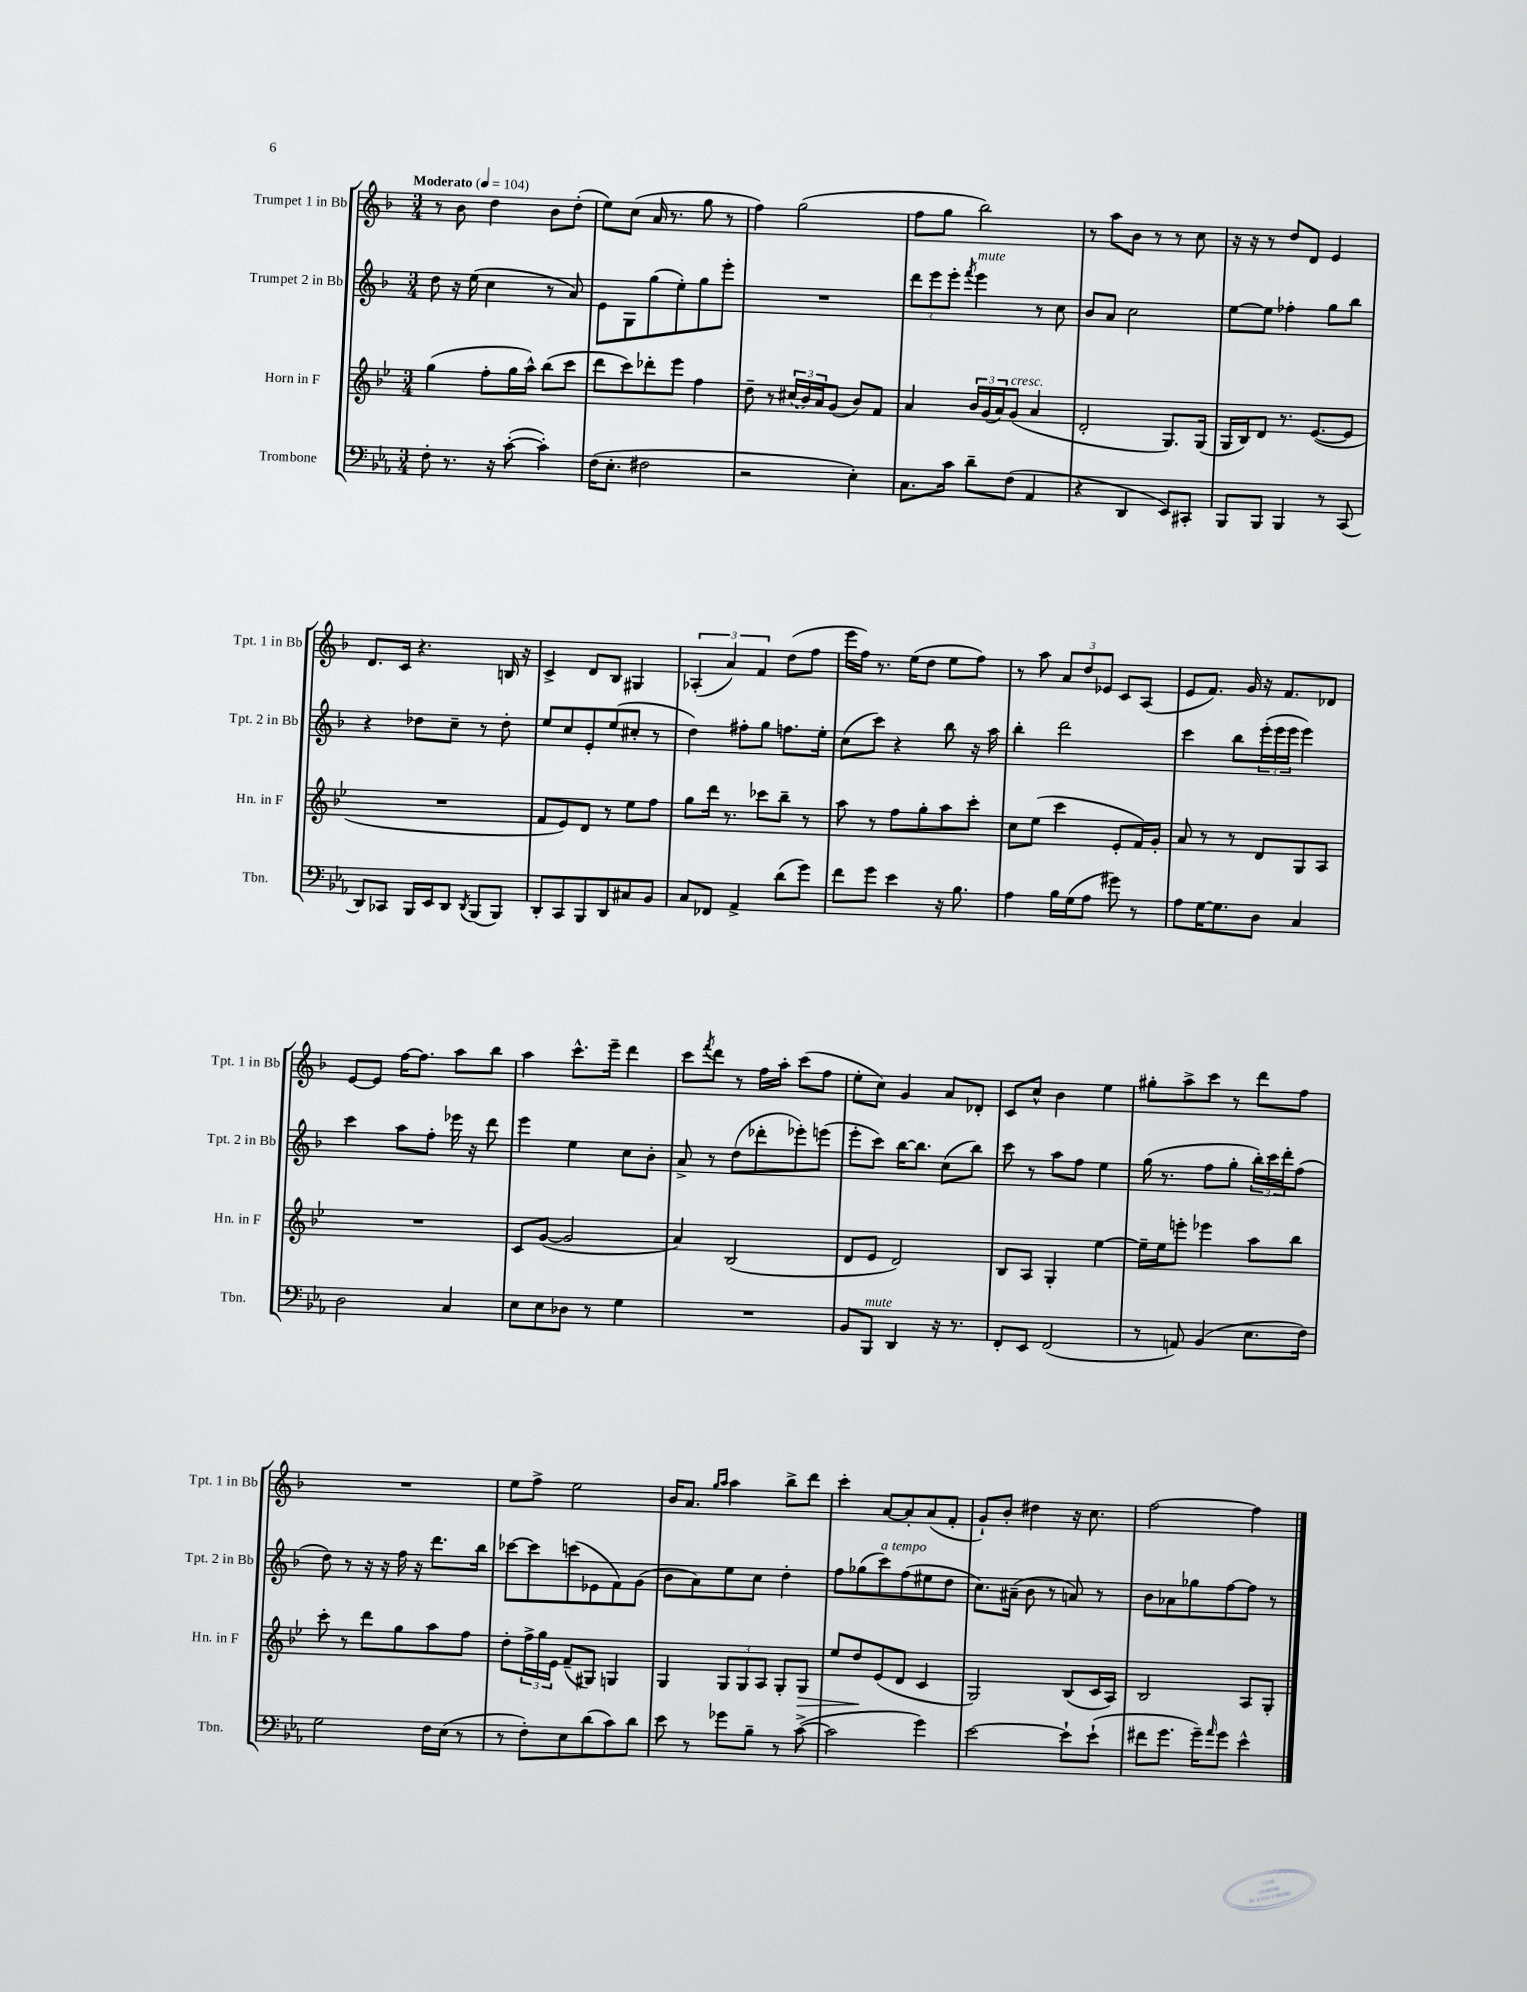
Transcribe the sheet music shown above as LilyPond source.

<<
\new StaffGroup <<
\new Staff = "s0" \with { instrumentName = "Trumpet 1 in Bb" shortInstrumentName = "Tpt. 1 in Bb" } {
    \clef treble \key f \major \numericTimeSignature \time 3/4 \tempo "Moderato" 4 = 104
    r8 bes'8 d''4 bes'8 d''8-.( |
    e''8) c''8( a'16 r8. g''8 r8 |
    f''4) g''2( |
    f''8 g''8 bes''2) |
    r8 a''8 bes'8 r8 r8 c''8 |
    r16 r16 r8 d''8 d'8 e'4 |
    d'8. c'16 r4. b16 r16 |
    c'4-> d'8 bes8 gis4 |
    \tuplet 3/2 { aes4-.( a'4) f'4 } d''8( f''8 |
    e'''16 f''16) r8. e''16( d''8 e''8 f''8) |
    r8 a''8 \tuplet 3/2 { a'8 d''8 ees'8 } c'8 a8( |
    e'8 f'8.) g'16 r16 f'8. des'8 |
    e'8~ e'8 f''16~ f''8. a''8 bes''8 |
    a''4 c'''8.-^ e'''16-- d'''4 |
    c'''8 \acciaccatura { f'''8 } d'''8 r8 f''16 a''16-. c'''8( f''8 |
    e''8-. c''8) g'4 a'8 des'8-. |
    c'8 c''8-^ bes'4 e''4 |
    gis''8-. a''8-> c'''8 r8 d'''8 f''8 |
    R2. |
    e''8 f''8-> e''2 |
    bes'16 a'8. \grace { g''16 a''16 } a''4 bes''8-> d'''8 |
    c'''4-. a'8~ a'8-. a'8( f'8-. |
    g'8-!) bes'8-. dis''4 r16 c''8. |
    f''2~ f''4 \bar "|." |
}
\new Staff = "s1" \with { instrumentName = "Trumpet 2 in Bb" shortInstrumentName = "Tpt. 2 in Bb" } {
    \clef treble \key f \major \numericTimeSignature \time 3/4
    d''8 r16 e''16( c''4 r8 a'8) |
    e'8 g8 g''8( e''8-.) g''8 e'''8-. |
    R2. |
    \tuplet 3/2 { d'''8 e'''8 e'''8-. } \acciaccatura { f'''8 } e'''4^\markup { \italic "mute" } r8 c''8 |
    bes'8 a'8 c''2 |
    e''8~ e''8 fes''4-. g''8 bes''8 |
    r4 des''8 c''8-- r8 des''8-. |
    e''8 c''8 e'8-. e''8( cis''8-. r8 |
    d''4) fis''8-. g''8 f''8. e''16-. |
    c''8( c'''8) r4 bes''8 r16 a''16 |
    bes''4-. d'''2 |
    c'''4 bes''8 \tuplet 3/2 { e'''16-.( e'''16 e'''16 } e'''4) |
    c'''4 a''8 f''8-. ees'''16 r16 d'''8 |
    e'''4 e''4 c''8 bes'8-. |
    a'8-> r8 d''8( des'''8-. ees'''8-.) e'''8( |
    e'''8-. c'''8) bes''16~ bes''8. c''8( bes''8) |
    c'''8 r8 a''8 f''8 e''4 |
    g''16( r8. f''8 g''8-. \tuplet 3/2 { bes''16-.) c'''16 d'''16-. } f''8( |
    d''8) r8 r16 r16 f''16 r16 d'''8. bes''16 |
    ces'''8~ ces'''8 c'''8( ees'8 f'8) g'8( |
    bes'8 a'8) e''8 c''8 d''4-. |
    f''8 ges''8( c'''8^\markup { \italic "a tempo" }) f''8( eis''8 d''8 |
    c''8.) ais'16--( bes'8 r8 a'8) r8 |
    bes'8 aes'8 ges''8 f''8~ f''8 r8 \bar "|." |
}
\new Staff = "s2" \with { instrumentName = "Horn in F" shortInstrumentName = "Hn. in F" } {
    \clef treble \key bes \major \numericTimeSignature \time 3/4
    g''4( f''8-. g''16 a''16-^) bes''8( c'''8 |
    d'''8 c'''8) des'''8-. ees'''8 f''4 |
    d''8-- r8 \tuplet 3/2 { \once \slurDashed cis''16( bes'16) a'16 } g'8( bes'8) f'8 |
    a'4 \tuplet 3/2 { bes'16 g'16( a'16) } g'8^\markup { \italic "cresc." }( a'4 |
    d'2-. g8.) g16( |
    g16 bes16) d'8 r8. ees'8.~( ees'8 |
    R2. |
    f'8 ees'8) d'8 r8 ees''8 f''8 |
    g''8 d'''16 r8. ces'''8 bes''8-- r8 |
    a''8 r8 f''8 g''8-. a''8 c'''8-. |
    c''8 ees''8( c'''4 ees'8-. f'16) g'16-. |
    a'8 r8 r8 d'8 g8 a8 |
    R2. |
    c'8 g'8~( g'2 |
    a'4) bes2( |
    d'8 ees'8 d'2) |
    bes8 a8 g4-. ees''4~ |
    ees''16-- ees''16 e'''8-. ees'''4 a''8 bes''8 |
    c'''8-. r8 d'''8 g''8 a''8 f''8 |
    d''8-. \tuplet 3/2 { f''16-> g''16 ees'16 } f'8--( gis8) g4 |
    g4 \tuplet 3/2 { g8 g8 a8 } g8-. g8\> |
    ees''8 d''8\! ees'8( d'8 c'4 |
    g2) bes8( c'16 a16) |
    bes2 a8 g8-. \bar "|." |
}
\new Staff = "s3" \with { instrumentName = "Trombone" shortInstrumentName = "Tbn." } {
    \clef bass \key ees \major \numericTimeSignature \time 3/4
    f8-. r8. r16 c'8~-.( c'4-.) |
    f16( ees8.-. fis2 |
    r2 ees4-.) |
    c8. c'16 d'8-- f8( aes,4 |
    r4 d,4 ees,8) cis,8-. |
    bes,,8 bes,,8 bes,,4 r8 c,8( |
    d,8) ces,8 bes,,16 ees,16 d,8 \acciaccatura { d,8 } bes,,8( bes,,8) |
    d,8-. c,8 bes,,8 d,8 cis8 bes,8 |
    c8 fes,8 aes,4-> d'8( g'8) |
    f'8 g'8 ees'4 r16 bes8. |
    aes4 bes16 g16( aes8 gis'8) r8 |
    aes8 g16~ g8. d8 c4 |
    d2 c4 |
    ees8 ees8 des8 r8 g4 |
    R2. |
    bes,8 bes,,8^\markup { \italic "mute" } d,4 r16 r8. |
    f,8-. ees,8 f,2( |
    r8 a,8) bes,4( ees8. f16) |
    g2 f16 ees16( r8 |
    r8 f8-.) ees8 d'8( c'8) d'8 |
    ees'8 r8 ges'8 bes8-- r8 c'8~->( |
    c'2 g'4) |
    ees'2~ ees'8-! ees'8-!( |
    fis'8 g'8. g'16--) \grace { aes'16 } g'8 ees'4-^ \bar "|." |
}
>>
>>
\layout { \context { \Score \remove "Bar_number_engraver" } }
